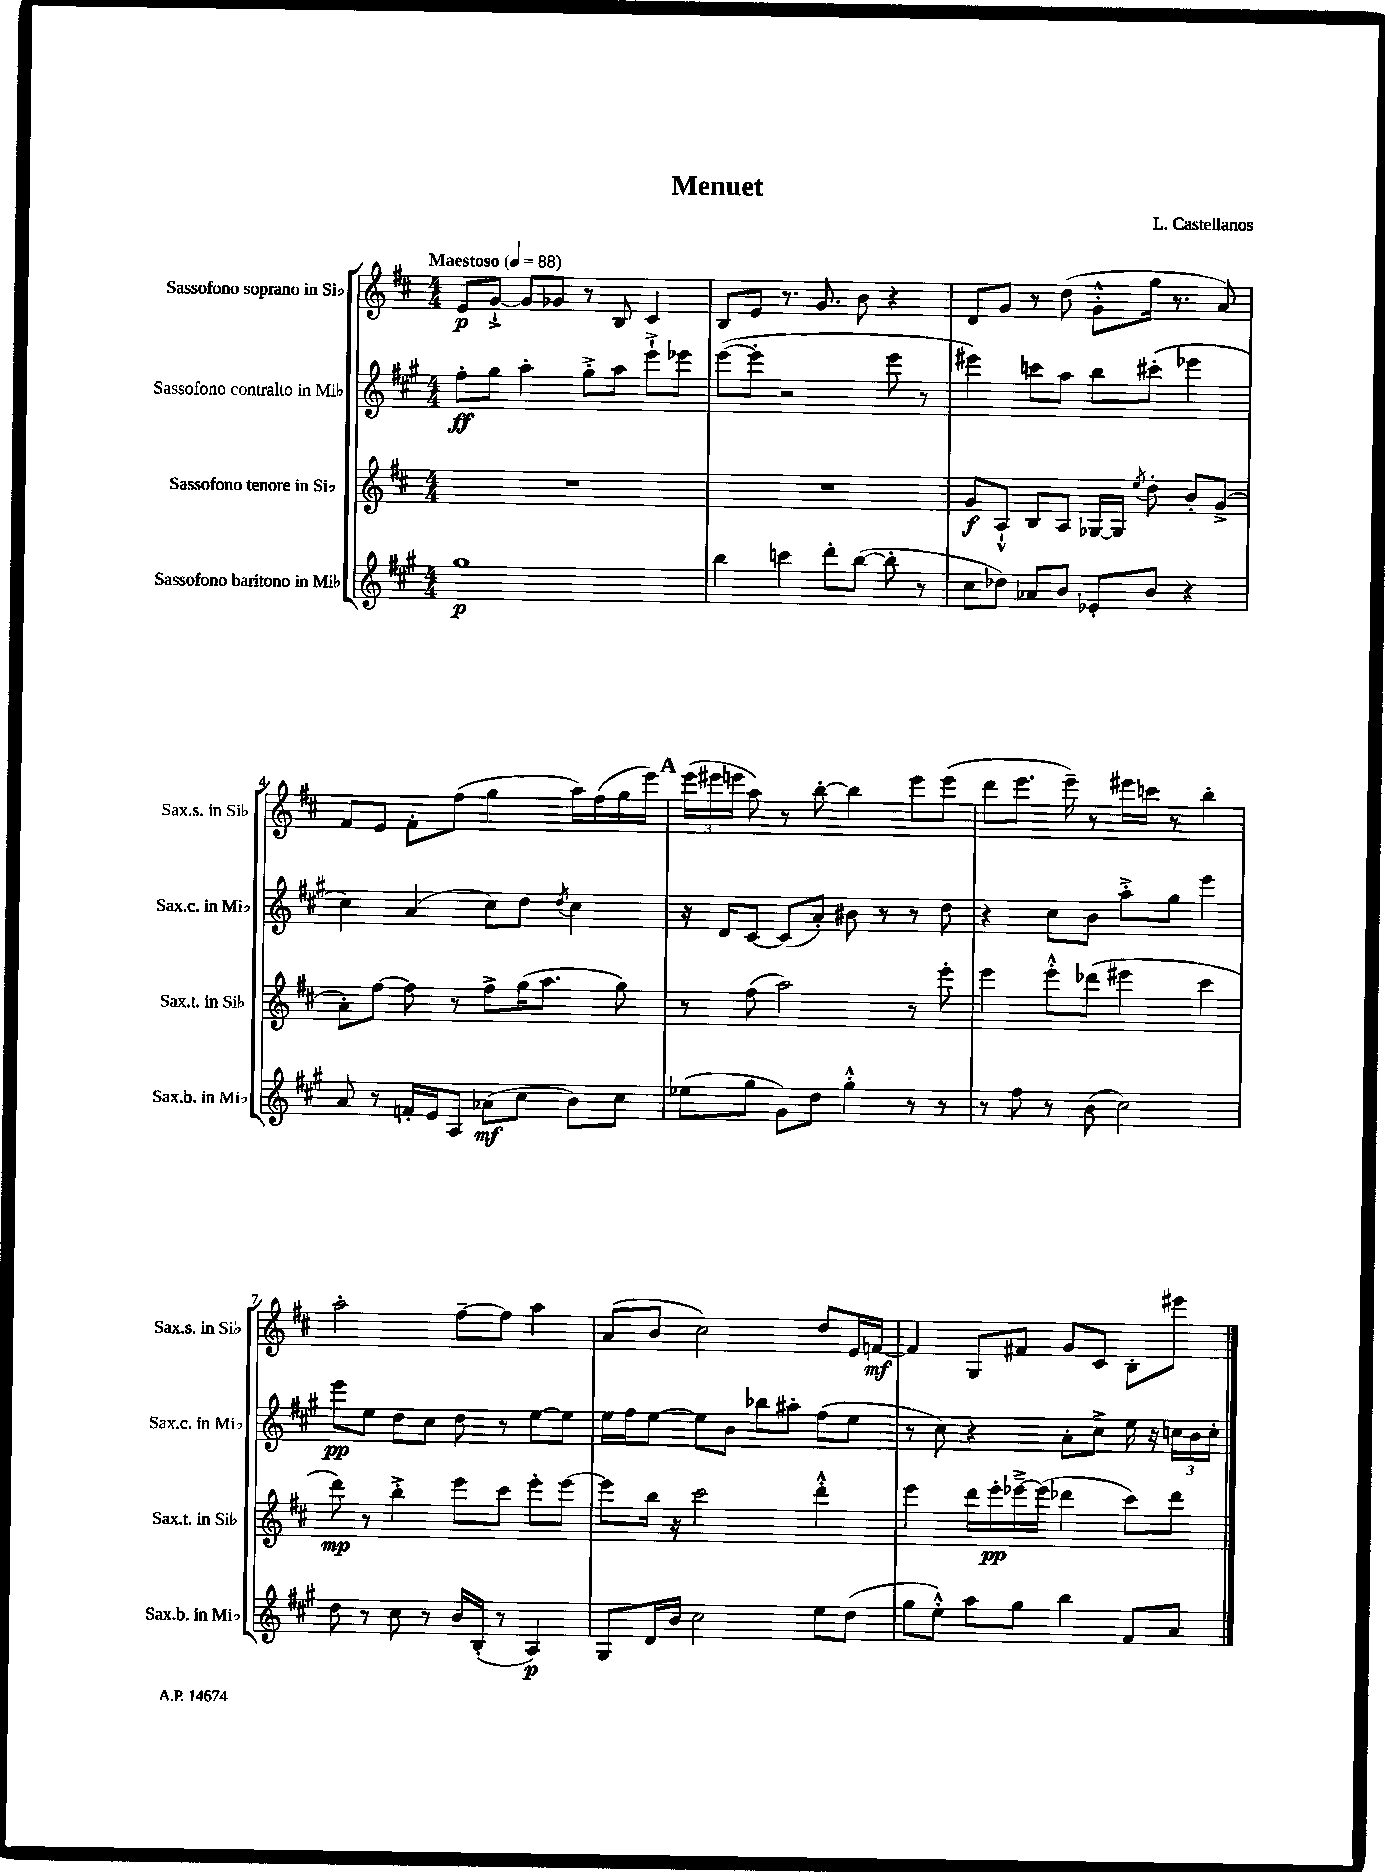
\header { title = "Menuet" composer = "L. Castellanos" }
<<
\new StaffGroup <<
\new Staff = "s0" \with { instrumentName = "Sassofono soprano in Sib" shortInstrumentName = "Sax.s. in Sib" } {
    \clef treble \key d \major \numericTimeSignature \time 4/4 \tempo "Maestoso" 4 = 88
    \autoBeamOff e'8[\p g'8]~-!-> g'8[ ges'8] r8 b8 cis'4 |
    b8[ e'8] r8. g'8. b'8 r4 |
    d'8[ g'8] r8 d''8( g'8[-.-^ g''16] r8. a'8) |
    fis'8[ e'8] fis'8[-. fis''8]( g''4 a''16[) fis''16( g''16 e'''16]) |
    \mark \markup { \bold "A" } \tuplet 3/2 { e'''16[( eis'''16 e'''16] } a''8) r8 b''8~-. b''4 e'''8[ e'''8]( |
    d'''8[ e'''8.] e'''16--) r8 eis'''16[ c'''16] r8 b''4-. |
    a''2-. fis''8[~-- fis''8] a''4 |
    a'8[( b'8] cis''2) d''8[ e'16 f'16]~\mf |
    f'4 g8[ fis'8] g'8[ cis'8] b8[-. eis'''8] \bar "|." |
}
\new Staff = "s1" \with { instrumentName = "Sassofono contralto in Mib" shortInstrumentName = "Sax.c. in Mib" } {
    \clef treble \key a \major \numericTimeSignature \time 4/4
    \autoBeamOff fis''8[-.\ff gis''8] a''4-. gis''8[-.-> a''8] e'''8[-!-> ees'''8] |
    e'''8[~( e'''8]-. r2 e'''8 r8 |
    eis'''4) c'''8[ a''8] b''8[ cis'''8]-.( ees'''4 |
    cis''4) a'4( cis''8[) d''8] \acciaccatura { d''8 } cis''4 |
    \mark \markup { \bold "A" } r16 d'16[ cis'8]~ cis'8[( a'8]-.) bis'8 r8 r8 d''8 |
    r4 cis''8[ b'8] a''8[-.-> gis''8] e'''4 |
    e'''8[\pp e''8] d''8[ cis''8] d''8 r8 e''8[~ e''8] |
    e''16[ fis''16 e''8]~ e''8[ b'8] bes''8[ ais''8]-. fis''8[( e''8] |
    r8 cis''8) r4 a'8[-. cis''8]-> e''16 r16 \tuplet 3/2 { c''16[ b'16 c''16]-. } \bar "|." |
}
\new Staff = "s2" \with { instrumentName = "Sassofono tenore in Sib" shortInstrumentName = "Sax.t. in Sib" } {
    \clef treble \key d \major \numericTimeSignature \time 4/4
    \autoBeamOff R1 |
    R1 |
    g'8[\f a8]-!-^ b8[ a8] ges16[~ ges16] \acciaccatura { e''8 } d''8-. b'8[-. g'8]->( |
    a'8[-.) fis''8]~ fis''8 r8 fis''8[-> g''16( a''8.] g''8) |
    \mark \markup { \bold "A" } r8 fis''8( a''2) r8 e'''8-. |
    e'''4 e'''8[-.-^ des'''8]( eis'''4 cis'''4 |
    d'''8\mp) r8 b''4-.-> e'''8[ cis'''8] e'''8[-. e'''8]~ |
    e'''8[ b''16] r16 cis'''2 d'''4-.-^ |
    e'''4 d'''16[ e'''16-.\pp ees'''16~---> ees'''16]( des'''4 cis'''8[) des'''8] \bar "|." |
}
\new Staff = "s3" \with { instrumentName = "Sassofono baritono in Mib" shortInstrumentName = "Sax.b. in Mib" } {
    \clef treble \key a \major \numericTimeSignature \time 4/4
    \autoBeamOff gis''1\p |
    b''4 c'''4 d'''8[-. b''8]~( b''8-. r8 |
    cis''8[ des''8]) aes'8[ b'8] ees'8[-. b'8] r4 |
    a'8 r8 f'16[-. e'16 a8] aes'8[\mf( cis''8] b'8[) cis''8] |
    \mark \markup { \bold "A" } ees''8[( gis''8] gis'8[) d''8] gis''4-.-^ r8 r8 |
    r8 fis''8 r8 b'8( cis''2) |
    d''8 r8 cis''8 r8 b'16[ b16]-.( r8 a4\p) |
    gis8[ d'16 b'16] cis''2 e''8[ d''8]( |
    gis''8[ e''8]-.-^) a''8[ gis''8] b''4 fis'8[ a'8] \bar "|." |
}
>>
>>
